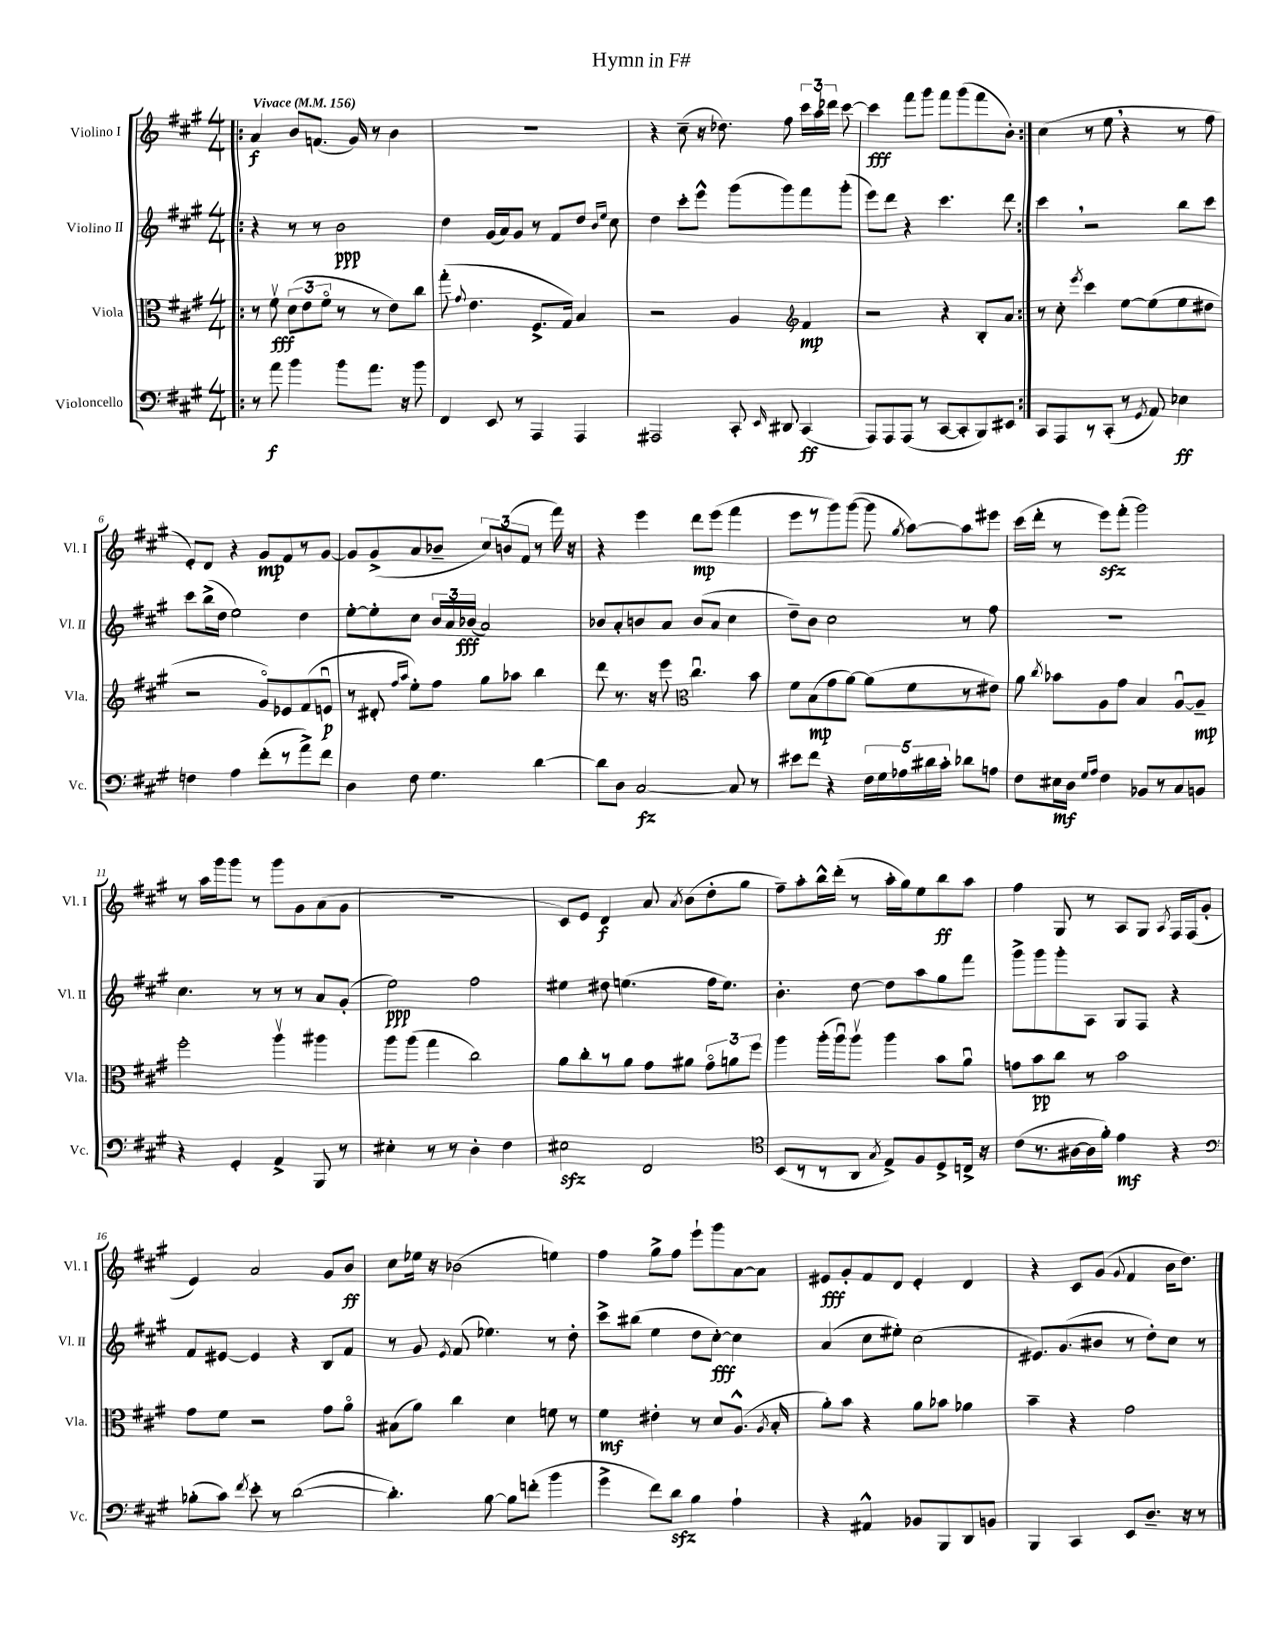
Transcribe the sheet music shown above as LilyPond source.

\header { title = "Hymn in F#" }
<<
\new StaffGroup <<
\new Staff = "s0" \with { instrumentName = "Violino I" shortInstrumentName = "Vl. I" } {
    \clef treble \key a \major \numericTimeSignature \time 4/4 \tempo "Vivace" 4 = 156
    \autoBeamOff \repeat volta 2 { \bar ".|:" a'4\f b'8[ f'8.]( gis'16) r8 b'4 |
    R1 |
    r4 cis''8--( r16 des''8.) fis''8 \tuplet 3/2 { cis'''16[ a''16 des'''16] } cis'''8~ |
    cis'''4\fff fis'''8[ gis'''8] fis'''8[ gis'''8( fis'''8 b'8]-.) | }
    cis''4( r8 e''8 \breathe r4 r8 fis''8 |
    e'8[-.) d'8] r4 gis'8[\mp fis'8 r8 gis'8]~ |
    gis'8[ gis'8->( a'8 bes'8]-- \tuplet 3/2 { cis''8[) b'8( fis'8] } r8 fis'''16) r16 |
    r4 e'''4 d'''8[\mp e'''8]( fis'''4 |
    e'''8[ r8 gis'''8) gis'''8]~( gis'''8 \acciaccatura { gis''8 } a''8[~) a''8 eis'''8] |
    cis'''16[( d'''16]-. r8 e'''8[\sfz) fis'''8]-.( gis'''2) |
    r8 a''16[ gis'''16 gis'''8] r8 gis'''8[ gis'8 a'8( gis'8] |
    R1 |
    cis'8[) e'8] d'4\f a'8 \acciaccatura { a'8 } b'8[( d''8-. gis''8] |
    fis''8[--) a''8-. b''16-^ d'''16]-.( r8 a''16[-. gis''16) e''8 b''8\ff a''8] |
    fis''4 gis8 r8 a8[ gis8] \acciaccatura { a8 } fis16[ fis16( gis'8]-. |
    e'4) a'2 gis'8[ b'8]\ff |
    cis''8[ ees''16] r16 bes'2( e''4) |
    fis''4 gis''8[-> fis''8] e'''8[-! gis'''8 a'8~ a'8] |
    eis'8[\fff gis'8-. fis'8 d'8] eis'4-. d'4 |
    r4 cis'8[ gis'8]( \appoggiatura { gis'8 } fis'4 b'16[ d''8.]) \bar "|." |
}
\new Staff = "s1" \with { instrumentName = "Violino II" shortInstrumentName = "Vl. II" } {
    \clef treble \key a \major \numericTimeSignature \time 4/4
    \autoBeamOff \repeat volta 2 { \bar ".|:" r4 r8 r8 b'2\ppp |
    d''4 gis'16[( a'16) gis'8] r8 fis'8[ d''8] \grace { b'16[ e''16] } cis''8 |
    d''4 cis'''8[-. e'''8]-^ gis'''8[( gis'''8) fis'''8 gis'''8]-.( |
    e'''8[) d'''8] r4 cis'''4. d'''8 | }
    cis'''4 \breathe r2 b''8[ cis'''8] |
    cis'''8[ b''16->( d''16] e''2) d''4 |
    e''8[~-. e''8-. cis''8] \tuplet 3/2 { b'16[ a'16 bes'16]\fff( } a'2) |
    bes'8[ a'8-. b'8 a'8] b'8[( a'8] cis''4 |
    d''8[--) b'8] cis''2 r8 fis''8 |
    R1 |
    cis''4. r8 r8 r8 a'8[ gis'8]-.( |
    e''2\ppp) fis''2 |
    eis''4 dis''8 e''4.( fis''16[ e''8.]) |
    b'4.-. d''8~ d''8[ a''8 gis''8 fis'''8] |
    gis'''8[-> gis'''8 gis'''8-. a8] gis8[ fis8] r4 |
    fis'8[ eis'8]~ eis'4 r4 b8[ fis'8] |
    r8 gis'8 \acciaccatura { e'8 } fis'8( ees''4.) r8 d''8-. |
    cis'''8[-> bis''8]( e''4 d''8[ cis''8]~-.\fff) cis''4 |
    a'4( cis''8[ eis''8]-.) cis''2( |
    eis'8.[) gis'8.( bis'8] r8 d''8[-.) cis''8] r8 \bar "|." |
}
\new Staff = "s2" \with { instrumentName = "Viola" shortInstrumentName = "Vla." } {
    \clef alto \key a \major \numericTimeSignature \time 4/4
    \autoBeamOff \repeat volta 2 { \bar ".|:" r8 fis'8\upbow\fff \tuplet 3/2 { d'8[( e'8 fis'8]\flageolet } r8 r8 e'8[) cis''8] |
    gis''8-.( \appoggiatura { gis'8 } e'4. fis8.[-> gis16]) b4 |
    r2 a4 \clef treble fis'4\mp |
    r2 r4 b8[-. a'8] | }
    r8 cis''8-. \acciaccatura { e'''8 } cis'''4 e''8[~ e''8( e''8 dis''8] |
    r2 gis'8[\flageolet) ees'8 fis'8( e'8]\downbow\p |
    r8 dis'8-. \grace { fis''16[ a''16] } e''8[-.) fis''8] gis''8[ aes''8] b''4 |
    d'''8 r8. r16 e'''8 \clef alto cis''4.\downbow b'8 |
    fis'8[ b8\mp( gis'8 a'8]~) a'8[( fis'8 r8 eis'8]) |
    a'8 \acciaccatura { cis''8 } bes'8[ a8 gis'8] b4 a8[~\downbow a8]--\mp |
    fis''2-. a''4\upbow ais''4 |
    a''8[ a''8]( gis''4 cis''2) |
    a'8[ cis''8-. r8 a'8] gis'8[ ais'8] \tuplet 3/2 { gis'8[\flageolet a'8 fis''8] } |
    a''4 a''16[-.( a''16\downbow) a''8]\upbow a''4 b'8[ a'8]\downbow |
    g'8[ b'8\pp cis''8] r8 b'2 |
    gis'8[ fis'8] r2 gis'8[ a'8]\flageolet |
    bis8[( a'8]) cis''4 d'4 f'8 r8 |
    fis'4\mf eis'4-. r8 d'8[ a8.]-^( \acciaccatura { a8 } b16-. |
    a'8[-.) b'8] r4 a'8[ bes'8] aes'4 |
    b'4-- r4 gis'2 \bar "|." |
}
\new Staff = "s3" \with { instrumentName = "Violoncello" shortInstrumentName = "Vc." } {
    \clef bass \key a \major \numericTimeSignature \time 4/4
    \autoBeamOff \repeat volta 2 { \bar ".|:" r8 a'8\f b'4 b'8[ a'8.] r16 b'8 |
    fis,4 e,8 r8 a,,4 a,,4 |
    ais,,2 cis,8-. \grace { e,16 } dis,8 cis,4\ff( |
    a,,8[) a,,8 a,,8]( r8 cis,8[~ cis,8-. b,,8) eis,8] | }
    cis,8[ a,,8 r8 cis,8]-.( r8 \acciaccatura { gis,8 } a,8) ees4\ff |
    f4 a4 fis'8[-.( r8 a'8->) fis'8] |
    d4 fis8 gis4. d'4~ |
    d'8[ d8] cis2~\fz cis8 r8 |
    eis'8[ fis'8] r4 \tuplet 5/4 { fis16[ gis16 aes16 dis'16 cis'16]-. } des'8[ a8] |
    fis8[ eis16\mf d16] \grace { gis16[ a16] } fis4 bes,8[ r8 cis8 b,8] |
    r4 gis,4-. a,4-> b,,8 r8 |
    eis4-. r8 r8 d4-. fis4 |
    eis2\sfz fis,2 |
    \clef tenor b,8[( r8 r8 a,8] \acciaccatura { gis8 } e8[->) fis8 d8-> c16]-> r16 |
    cis'8[( r8. ais16~ ais16 fis'16]-.) e'4\mf r4 |
    \clef bass bes8[-.( cis'8]) \acciaccatura { fis'8 } e'8-. r8 d'2~( |
    d'4.-.) b8~ b8[ f'8]-.( b'4 |
    gis'4-> fis'8[) d'8]\sfz b4 a4-! |
    r4 ais,4-^ bes,8[ b,,8 d,8 b,8] |
    b,,4 cis,4 e,8[ d8.]-- r16 r8 \bar "|." |
}
>>
>>
